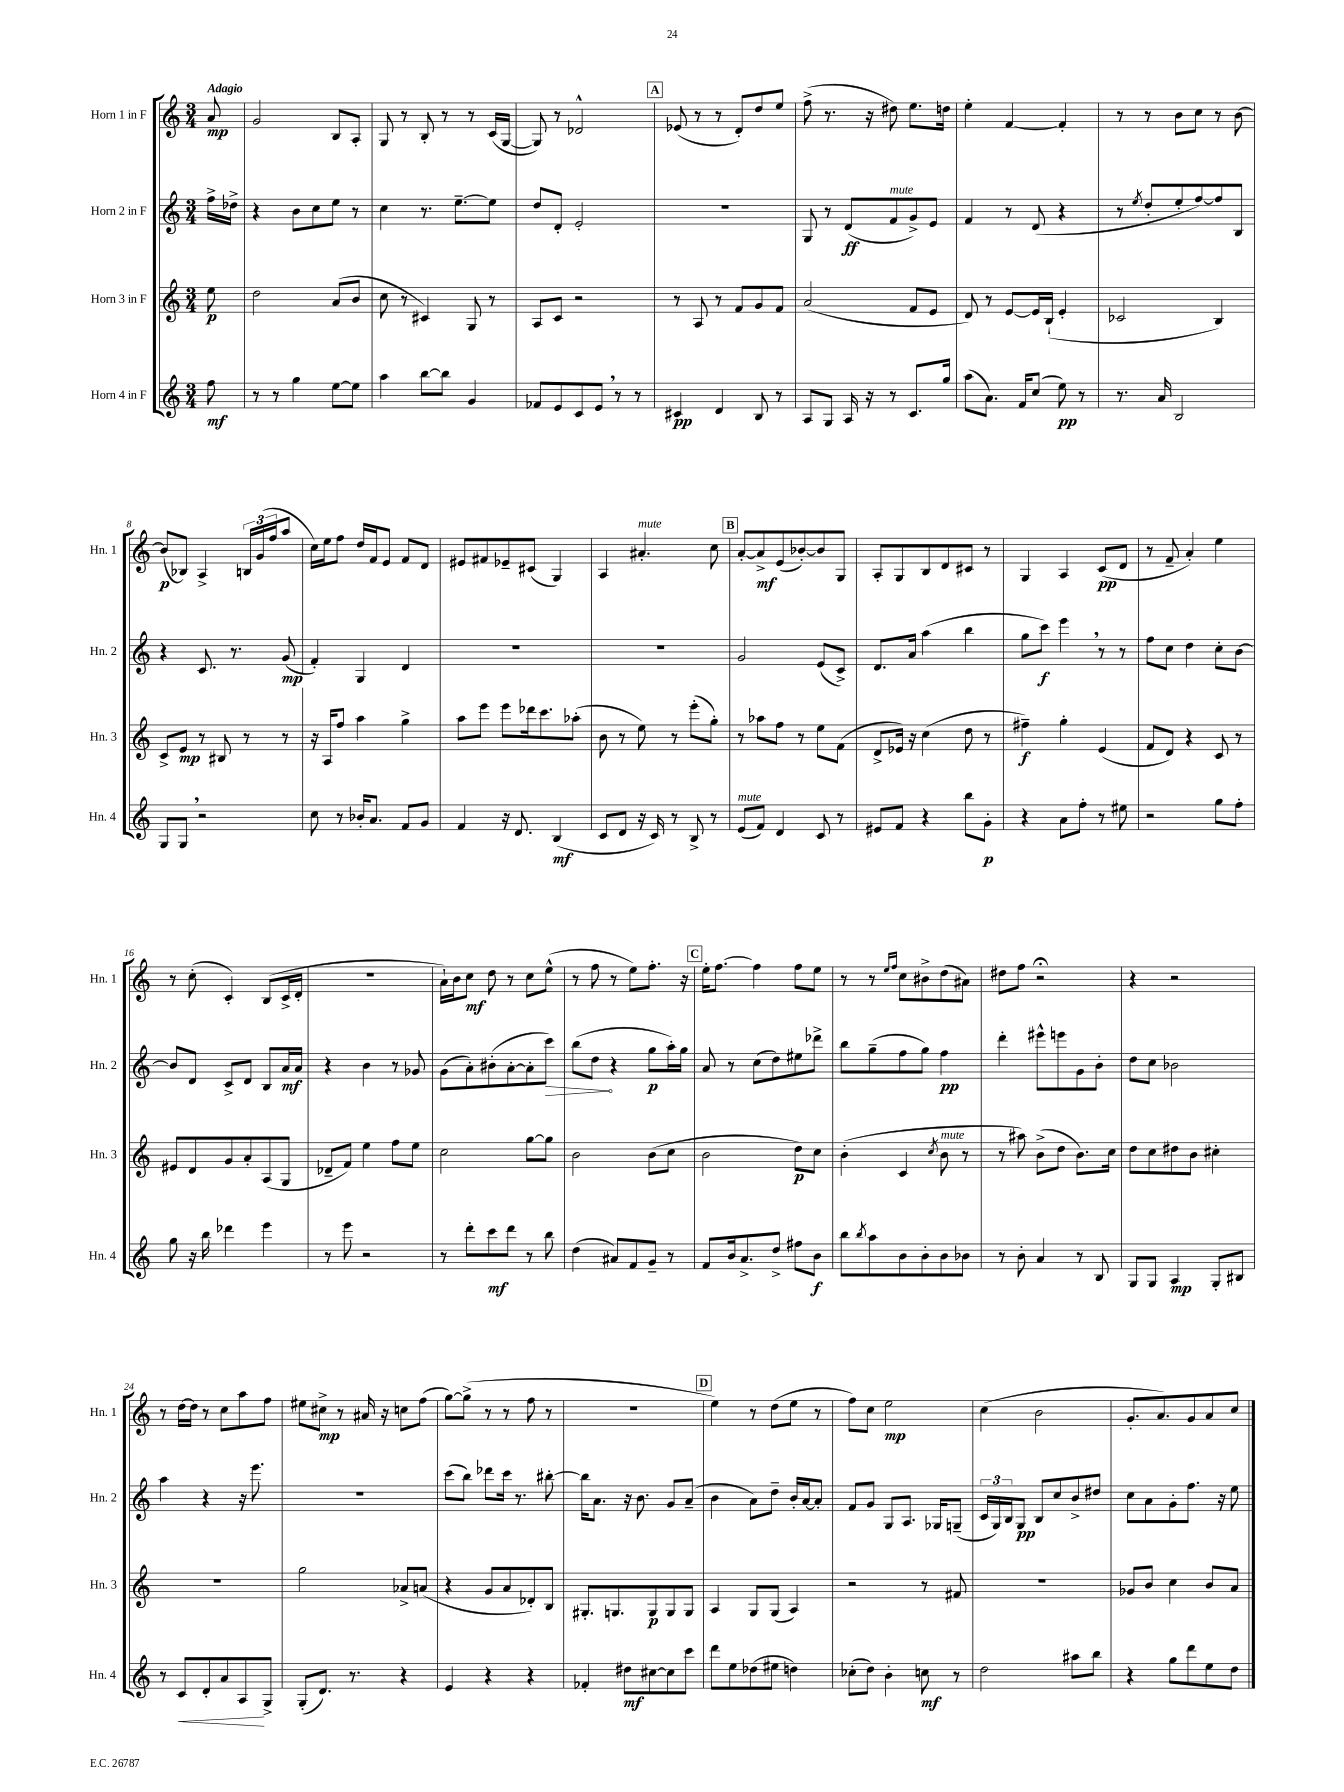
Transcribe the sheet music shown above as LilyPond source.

<<
\new StaffGroup <<
\new Staff = "s0" \with { instrumentName = "Horn 1 in F" shortInstrumentName = "Hn. 1" } {
    \clef treble \key c \major \numericTimeSignature \time 3/4 \partial 8 \tempo "Adagio"
    a'8\mp |
    g'2 b8 a8-. |
    g8 r8 b8-. r8 r8 c'16( g16~ |
    g8) r8 des'2-^ |
    \mark \markup { \box "A" } ees'8( r8 r8 d'8-.) d''8 e''8 |
    f''8->( r8. r16 dis''8) e''8. d''16 |
    e''4-. f'4~ f'4-. |
    r8 r8 b'8 c''8 r8 b'8~ |
    b'8\p( bes8) a4-> \tuplet 3/2 { b16 g'16( f''16 } a''8 |
    c''16) e''16 f''8 d''16 f'16 e'8 f'8 d'8 |
    eis'8 fis'8 ees'8-- cis'8( g4) |
    a4 ais'4.-.^\markup { \italic "mute" } c''8 |
    \mark \markup { \box "B" } a'8~-. a'8->\mf e'8( bes'8~-.) bes'8 g8 |
    a8-. g8 b8 d'8 cis'8 r8 |
    g4 a4 c'8\pp( d'8 |
    r8 f'8-- a'4-.) e''4 |
    r8 c''8-.( c'4-.) b8( c'16-> d'16-. |
    R2. |
    a'16-!) b'16 c''8\mf d''8 r8 c''8 e''8-^( |
    r8 f''8 r8 e''8) f''8.-. r16 |
    \mark \markup { \box "C" } e''16-. f''8.~ f''4 f''8 e''8 |
    r8 r8 \grace { e''16 f''16 } c''8 bis'8-> d''8( ais'8) |
    dis''8 f''8 r2\fermata |
    r4 r2 |
    r8 d''16~ d''16 r8 c''8 a''8 f''8 |
    eis''8 cis''8->\mp r8 ais'16 r16 c''8 f''8( |
    g''8~) g''8->( r8 r8 f''8 r8 |
    R2. |
    \mark \markup { \box "D" } e''4) r8 d''8( e''8 r8 |
    f''8) c''8 e''2\mp |
    c''4( b'2 |
    g'8.-. a'8.) g'8 a'8 c''8 \bar "|." |
}
\new Staff = "s1" \with { instrumentName = "Horn 2 in F" shortInstrumentName = "Hn. 2" } {
    \clef treble \key c \major \numericTimeSignature \time 3/4 \partial 8
    f''16-> des''16-> |
    r4 b'8 c''8 e''8 r8 |
    c''4 r8. e''8.~-- e''8 |
    d''8 d'8-. e'2-. |
    \mark \markup { \box "A" } R2. |
    g8 r8 d'8\ff( f'8^\markup { \italic "mute" } g'8->) e'8 |
    f'4 r8 d'8( r4 |
    r8 \acciaccatura { e''8 } d''8-. e''8-. f''8~) f''8 b8 |
    r4 c'8. r8. g'8\mp( |
    f'4-.) g4 d'4 |
    R2. |
    R2. |
    \mark \markup { \box "B" } g'2 e'8( c'8->) |
    d'8. a'16 a''4( b''4 |
    g''8 c'''8\f) e'''4 \breathe r8 r8 |
    f''8 c''8 d''4 c''8-. b'8~ |
    b'8 d'8 c'8-> d'8 b8 a'16\mf a'16 |
    r4 b'4 r8 ges'8 |
    g'8( a'8-.) bis'8-.( a'8~-. a'8-. \once \override Hairpin.circled-tip = ##t c'''8\>) |
    b''8( d''8\! r4 g''8\p a''16-.) g''16 |
    \mark \markup { \box "C" } a'8 r8 c''8( d''8) eis''8 des'''8-> |
    b''8 g''8--( f''8 g''8) f''4\pp |
    d'''4-. eis'''8-^ e'''8 g'8 b'8-. |
    d''8 c''8 bes'2 |
    a''4 r4 r16 e'''8. |
    R2. |
    c'''8( b''8) des'''8 c'''16 r8. bis''8~-. |
    bis''16 a'8. r16 b'8. g'8 a'8--( |
    \mark \markup { \box "D" } b'4 a'8) d''8-- b'16-. a'16~ a'8-. |
    f'8 g'8 g8 a8. ges16 g8--( |
    \tuplet 3/2 { c'16 g16) b16 } g8\pp b8 c''8 b'8-> dis''8 |
    c''8 a'8 g'8-. f''8. r16 e''8 \bar "|." |
}
\new Staff = "s2" \with { instrumentName = "Horn 3 in F" shortInstrumentName = "Hn. 3" } {
    \clef treble \key c \major \numericTimeSignature \time 3/4 \partial 8
    e''8\p |
    d''2 a'8( b'8 |
    c''8 r8 cis'4) g8 r8 |
    a8 c'8 r2 |
    \mark \markup { \box "A" } r8 a8 r8 f'8 g'8 f'8 |
    a'2( f'8 e'8 |
    d'8) r8 e'8~ e'16 b16-!( e'4-. |
    ces'2 b4) |
    c'8-> e'8\mp r8 bis8 r8 r8 |
    r16 a16 f''8 a''4 g''4-> |
    a''8 e'''8 e'''8 des'''16 c'''8. aes''8-.( |
    b'8 r8 e''8) r8 e'''8-.( g''8-.) |
    \mark \markup { \box "B" } r8 aes''8 f''8 r8 e''8 f'8( |
    d'8-> ees'16) r16 c''4( d''8 r8 |
    fis''4--\f) g''4-. e'4( |
    f'8 d'8) r4 c'8 r8 |
    eis'8 d'8 g'8 a'8-. a8( g8 |
    des'8-- f'8) e''4 f''8 e''8 |
    c''2 g''8~ g''8 |
    b'2 b'8( c''8 |
    \mark \markup { \box "C" } b'2 d''8\p) c''8 |
    b'4-.( c'4 \acciaccatura { c''8 } b'8^\markup { \italic "mute" } r8 |
    r8 ais''8) b'8->( d''8 b'8.) c''16 |
    d''8 c''8 dis''8 b'8 cis''4-. |
    R2. |
    g''2 aes'8-> a'8( |
    r4 g'8 a'8 des'8-.) b8 |
    gis8.-. g8. g8\p g8 g8 |
    \mark \markup { \box "D" } a4 g8 g8( a4) |
    r2 r8 fis'8 |
    R2. |
    ges'8 b'8 c''4 b'8 a'8 \bar "|." |
}
\new Staff = "s3" \with { instrumentName = "Horn 4 in F" shortInstrumentName = "Hn. 4" } {
    \clef treble \key c \major \numericTimeSignature \time 3/4 \partial 8
    f''8\mf |
    r8 r8 g''4 e''8~ e''8 |
    a''4 b''8~ b''8 g'4 |
    fes'8 e'8 c'8 e'8 \breathe r8 r8 |
    \mark \markup { \box "A" } cis'4\pp d'4 b8 r8 |
    a8 g8 a16 r16 r8 c'8. g''16 |
    a''8( a'8.) f'16 c''8( e''8\pp) r8 |
    r8. a'16 b2 |
    g8 g8 \breathe r2 |
    c''8 r8 bes'16-. a'8. f'8 g'8 |
    f'4 r16 d'8. b4\mf( |
    c'8 d'8 r16 c'16) r8 b8-> r8 |
    \mark \markup { \box "B" } e'8^\markup { \italic "mute" }( f'8) d'4 c'8 r8 |
    eis'8 f'8 r4 b''8 g'8-.\p |
    r4 a'8 f''8-. r8 eis''8 |
    r2 g''8 f''8-. |
    g''8 r16 b''16 des'''4 e'''4 |
    r8 e'''8 r2 |
    r8 d'''8-. c'''8\mf d'''8 r8 b''8 |
    d''4( ais'8) f'8 g'8-- r8 |
    \mark \markup { \box "C" } f'8 b'16 a'8.-> d''8-> fis''8 b'8\f |
    b''8 \acciaccatura { b''8 } a''8 b'8 b'8-. b'8 bes'8 |
    r8 b'8-. a'4 r8 b8 |
    g8 g8 a4\mp g8-. bis8 |
    r8 c'8\< d'8-. a'8 a8\! g8-> |
    g8-.( d'8.) r8. r4 |
    e'4 r4 r4 |
    fes'4-. dis''8\mf cis''8~ cis''8 c'''8 |
    \mark \markup { \box "D" } d'''8 e''8 des''8( eis''8 d''4) |
    ces''8-.( d''8) b'4-. c''8\mf r8 |
    d''2 ais''8 b''8 |
    r4 g''8 d'''8 e''8 d''8 \bar "|." |
}
>>
>>
